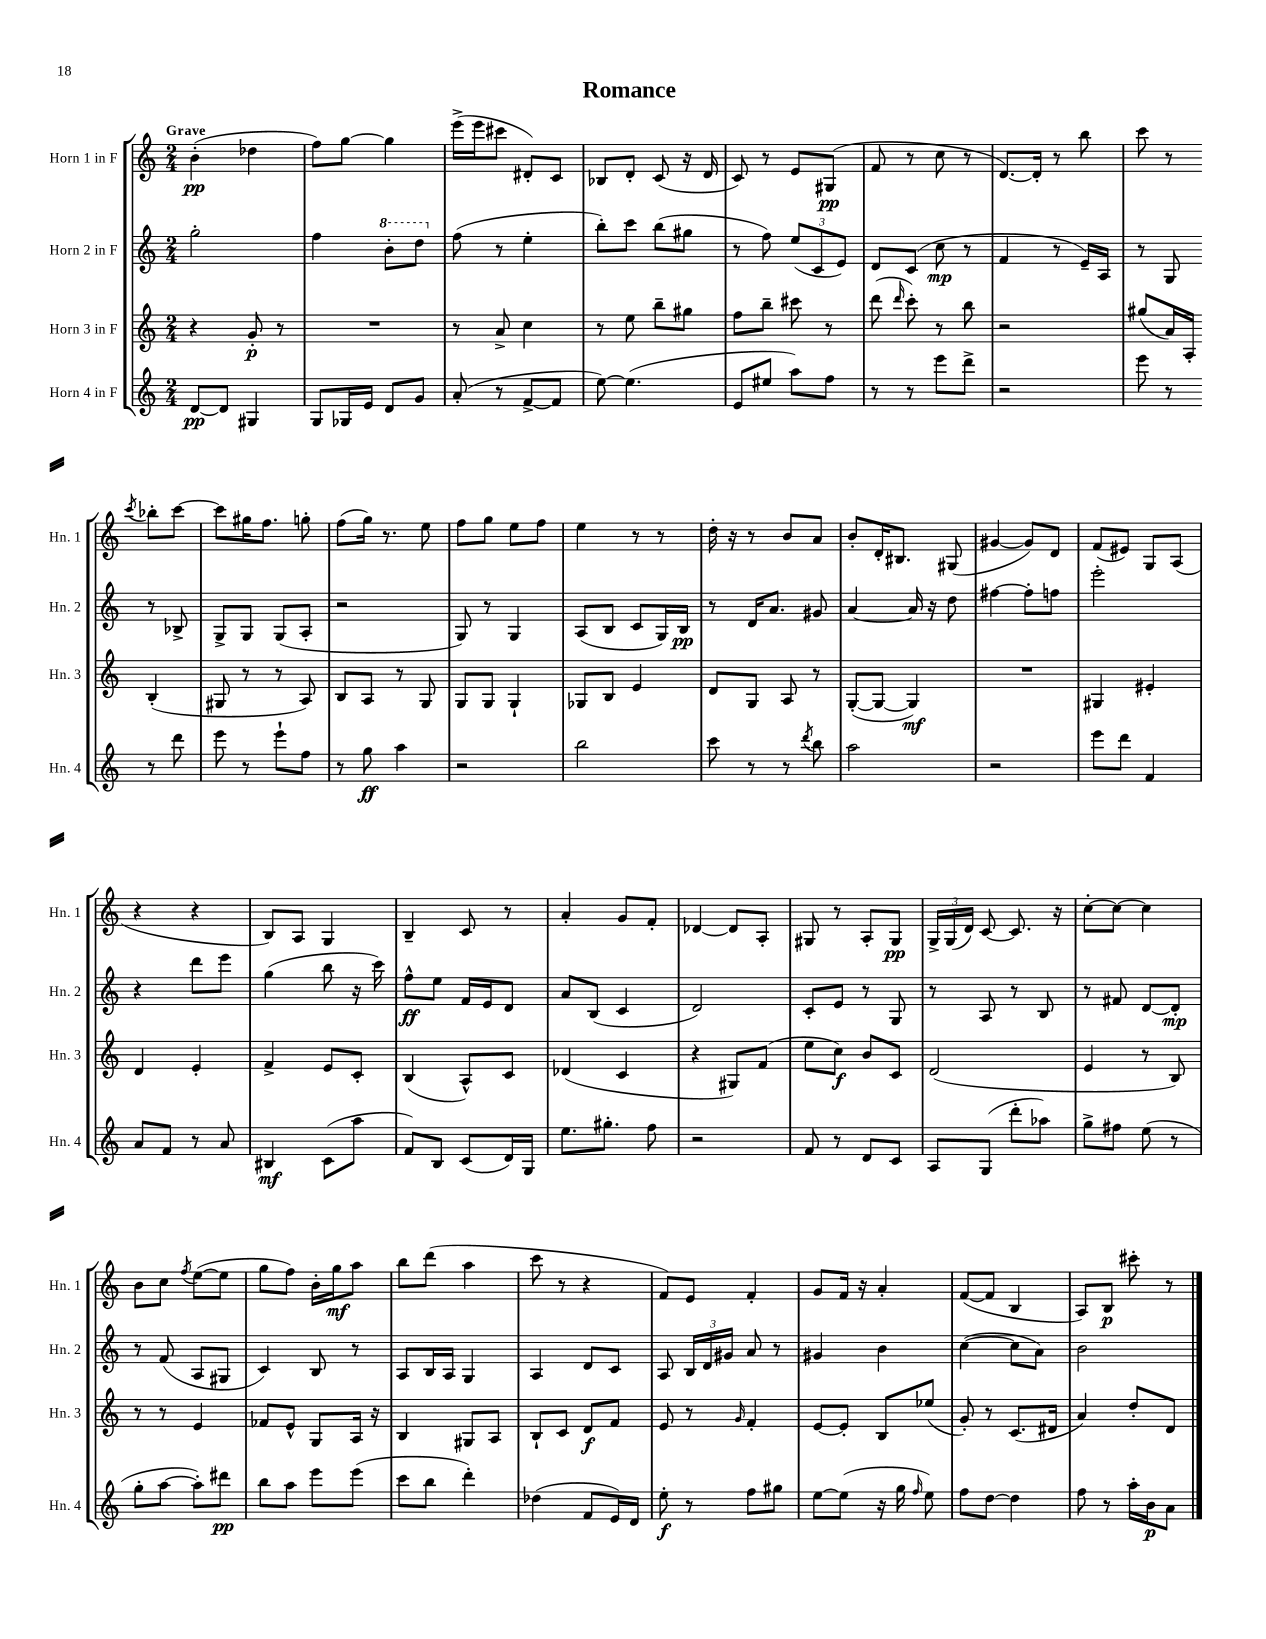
\header { title = "Romance" }
<<
\new StaffGroup <<
\new Staff = "s0" \with { instrumentName = "Horn 1 in F" shortInstrumentName = "Hn. 1" } {
    \clef treble \key c \major \numericTimeSignature \time 2/4 \tempo "Grave"
    \autoBeamOff b'4-.\pp( des''4 |
    f''8[) g''8]~ g''4 |
    e'''16[->( e'''16 cis'''8] dis'8[-.) c'8] |
    bes8[ d'8]-. c'8( r16 d'16 |
    c'8) r8 e'8[ gis8]\pp( |
    f'8 r8 c''8 r8 |
    d'8.[~) d'16]-. r8 b''8 |
    c'''8 r8 \acciaccatura { c'''8 } bes''8[-. c'''8]~ |
    c'''8[ gis''16 f''8.] g''8-. |
    f''8[( g''16]) r8. e''8 |
    f''8[ g''8] e''8[ f''8] |
    e''4 r8 r8 |
    d''16-. r16 r8 b'8[ a'8] |
    b'8[-. d'16-. bis8.] gis8( |
    gis'4~ gis'8[) d'8] |
    f'8[( eis'8]) g8[ a8]( |
    r4 r4 |
    b8[) a8] g4 |
    b4-- c'8 r8 |
    a'4-. g'8[ f'8]-. |
    des'4~ des'8[ a8]-. |
    gis8 r8 a8[-. gis8]\pp |
    \tuplet 3/2 { g16[-> g16( d'16]) } c'8~ c'8. r16 |
    c''8[~-. c''8]~ c''4 |
    b'8[ c''8] \acciaccatura { f''8 } e''8[~( e''8] |
    g''8[ f''8]) b'16[-. g''16\mf a''8] |
    b''8[ d'''8]( a''4 |
    c'''8 r8 r4 |
    f'8[) e'8] f'4-. |
    g'8[ f'16] r16 a'4-. |
    f'8[~( f'8] b4 |
    a8[) b8]\p cis'''8-. r8 \bar "|." |
}
\new Staff = "s1" \with { instrumentName = "Horn 2 in F" shortInstrumentName = "Hn. 2" } {
    \clef treble \key c \major \numericTimeSignature \time 2/4
    \autoBeamOff g''2-. |
    f''4 \ottava #1 b''8[-. d'''8] \ottava #0 |
    f''8( r8 e''4-. |
    b''8[-.) c'''8] b''8[( gis''8] |
    r8 f''8) \tuplet 3/2 { e''8[( c'8 e'8]) } |
    d'8[ c'8]( c''8\mp r8 |
    f'4 r8 e'16[--) a16] |
    r8 g8 r8 bes8-> |
    g8[-> g8] g8[( a8]-. |
    r2 |
    g8) r8 g4 |
    a8[( b8] c'8[ g16) b16]\pp |
    r8 d'16[ a'8.] gis'8 |
    a'4~ a'16 r16 d''8 |
    fis''4~ fis''8[-. f''8] |
    e'''2-. |
    r4 d'''8[ e'''8] |
    g''4( b''8 r16 c'''16) |
    f''8[-^\ff e''8] f'16[ e'16 d'8] |
    a'8[ b8]( c'4 |
    d'2) |
    c'8[-. e'8] r8 g8 |
    r8 a8 r8 b8 |
    r8 fis'8 d'8[~ d'8]-.\mp |
    r8 f'8( a8[ gis8] |
    c'4) b8 r8 |
    a8[ b16 a16] g4 |
    a4 d'8[ c'8] |
    a8 \tuplet 3/2 { b16[ d'16 gis'16] } a'8 r8 |
    gis'4 b'4 |
    c''4~( c''8[ a'8]) |
    b'2 \bar "|." |
}
\new Staff = "s2" \with { instrumentName = "Horn 3 in F" shortInstrumentName = "Hn. 3" } {
    \clef treble \key c \major \numericTimeSignature \time 2/4
    \autoBeamOff r4 g'8-.\p r8 |
    R2 |
    r8 a'8-> c''4 |
    r8 e''8 b''8[-- gis''8] |
    f''8[ b''8]-- cis'''8 r8 |
    d'''8( \grace { d'''16 } c'''8-.) r8 b''8 |
    r2 |
    gis''8[( a'16) a16]-. b4-.( |
    gis8 r8 r8 a8) |
    b8[ a8] r8 g8 |
    g8[ g8] g4-! |
    ges8[ b8] e'4 |
    d'8[ g8] a8 r8 |
    g8[~-.( g8]~ g4\mf) |
    R2 |
    gis4 eis'4-. |
    d'4 e'4-. |
    f'4-> e'8[ c'8]-. |
    b4( a8[-^) c'8] |
    des'4( c'4 |
    r4 gis8[) f'8]( |
    e''8[ c''8]\f) b'8[ c'8] |
    d'2( |
    e'4 r8 b8) |
    r8 r8 e'4 |
    fes'8[ e'8]-^ g8[ a16] r16 |
    b4 gis8[ a8] |
    b8[-! c'8] d'8[\f f'8] |
    e'8 r8 \grace { g'16 } f'4-. |
    e'8[~ e'8]-. b8[ ees''8]( |
    g'8-.) r8 c'8.[( dis'16] |
    a'4) d''8[-. d'8] \bar "|." |
}
\new Staff = "s3" \with { instrumentName = "Horn 4 in F" shortInstrumentName = "Hn. 4" } {
    \clef treble \key c \major \numericTimeSignature \time 2/4
    \autoBeamOff d'8[~\pp d'8] gis4 |
    g8[ ges16 e'16] d'8[ g'8] |
    a'8-.( r8 f'8[~-> f'8] |
    e''8~) e''4.( |
    e'8[ eis''8] a''8[) f''8] |
    r8 r8 e'''8[ d'''8]-> |
    r2 |
    e'''8 r8 r8 d'''8 |
    e'''8 r8 e'''8[-! f''8] |
    r8 g''8\ff a''4 |
    r2 |
    b''2 |
    c'''8 r8 r8 \acciaccatura { d'''8 } b''8 |
    a''2 |
    r2 |
    e'''8[ d'''8] f'4 |
    a'8[ f'8] r8 a'8 |
    bis4\mf c'8[( a''8] |
    f'8[) b8] c'8[( d'16) g16] |
    e''8.[ gis''8.]-. f''8 |
    r2 |
    f'8 r8 d'8[ c'8] |
    a8[ g8]( d'''8[-. aes''8]) |
    g''8[-> fis''8] e''8( r8 |
    g''8[-. a''8]~ a''8[-.) dis'''8]\pp |
    b''8[ a''8] e'''8[ e'''8]( |
    c'''8[ b''8] d'''4-.) |
    des''4( f'8[ e'16) d'16] |
    e''8-.\f r8 f''8[ gis''8] |
    e''8[~ e''8]( r16 g''16 \grace { f''16 } e''8) |
    f''8[ d''8]~ d''4 |
    f''8 r8 a''16[-. b'16\p a'8] \bar "|." |
}
>>
>>
\layout { \context { \Score \remove "Bar_number_engraver" } }
